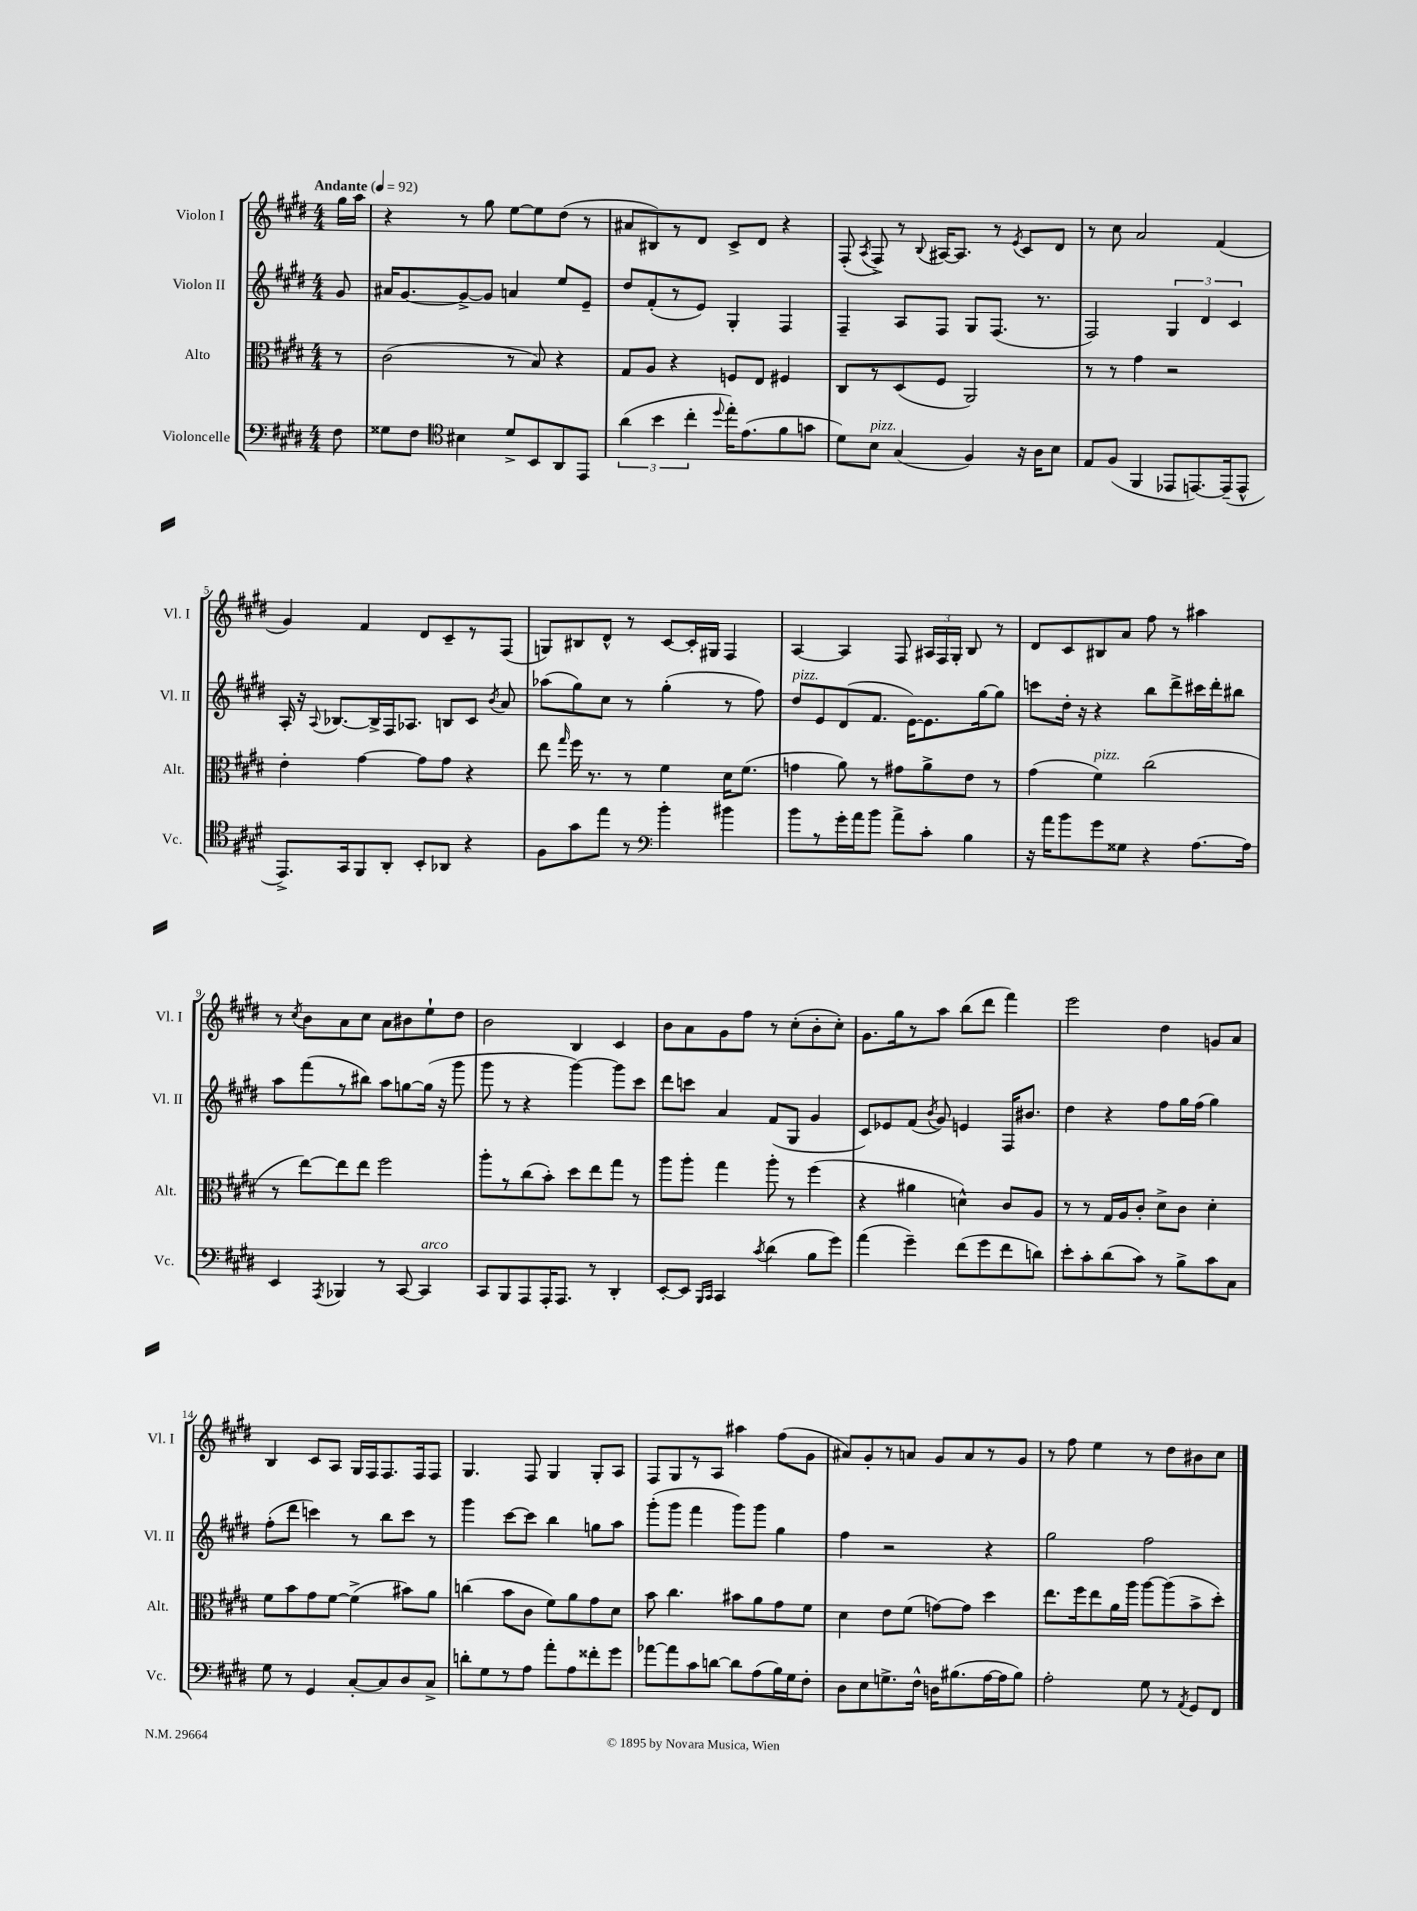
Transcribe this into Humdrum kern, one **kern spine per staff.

**kern	**kern	**kern	**kern
*part4	*part3	*part2	*part1
*staff4	*staff3	*staff2	*staff1
*I"Violoncelle	*I"Alto	*I"Violon II	*I"Violon I
*I'Vc.	*I'Alt.	*I'Vl. II	*I'Vl. I
*clefF4	*clefC3	*clefG2	*clefG2
*k[f#c#g#d#]	*k[f#c#g#d#]	*k[f#c#g#d#]	*k[f#c#g#d#]
*M4/4	*M4/4	*M4/4	*M4/4
*MM92	*MM92	*MM92	*MM92
=	=	=	=
!	!	!	!LO:TX:a:B:t=Andante
8F#\	8r	8g#/	16gg#\LL
.	.	.	16aa\JJ
=1	=1	=1	=1
8G##X\L	(2c#\	16a#X/KL	4r
.	.	[8.g#/	.
8F#\J	.	.	.
*clefC4	*	*	*
4B#X\	.	8g#^/_	8r
.	.	8g#/J]	8gg#\
8d#^/L	8r	4an/	[8ee\L
8BB/	8B/)	.	8ee\]
8AA/	4r	8ee/L	(8dd#\J
8EE/J	.	8e~/J	8r
=2	=2	=2	=2
(6a\	8G#/L	8dd#/L	8a#X/L
.	8A/J	(8f#'/	8B#X/)
6b\	.	.	.
.	4r	8r	8r
6cc#'\	.	.	.
.	.	8e/J)	8d#/J
8qqdd#/	.	.	.
16ee'\KL)	8Fn/L	4G#'/	8c#^/L
(8.e\	.	.	.
.	8E/J	.	8d#/J
8f#\	4F#X/	4F#/	4r
8gn\J	.	.	.
=3	=3	=3	=3
8d#\L)	8C#/L	4F#~/	(8F#'/
.	.	.	8qA/
!LO:TX:a:i:t=pizz.	!	!	!
8B\J	8r	.	8F#^/)
(4G#/	(8D#/	8A/L	8r
.	.	.	8qqB/
.	8F#/J	8F#/J	[16A#X/KL
.	.	.	8.A#/J]
4F#/)	2AA/)	8G#/L	.
.	.	(8.F#/J	8r
.	.	.	8qe/
16r	.	.	8c#/L
16A\KL	.	8.r	.
8B\J	.	.	8d#/J
=4	=4	=4	=4
8E/L	8r	2F#/)	8r
(8F#/J	8r	.	8cc#\
4FF#/	4g#\	.	2a/
8EE-X/L	2r	6G#/	.
[8.EEn/)	.	.	.
.	.	6d#/	.
.	.	.	(4f#/
(16EE~/k]	.	.	.
.	.	6c#/	.
8EE^^/J	.	.	.
!!LO:LB:g=z
=5	=5	=5	=5
8.EE^/L)	4e'\	16A'/	4g#/)
.	.	16r	.
.	.	8qqA/	.
.	.	[8.B-X/L	.
16GG#/k	.	.	.
8FF#/	[4g#\	.	4f#/
.	.	16B-^/L]	.
8AA'/J	.	16F#/J	.
.	.	8.A-X/J	.
8BB'/L	8g#\L]	.	8d#/L
8AA-X/J	8g#\J	8Bn/L	8c#~/
4r	4r	8c#/J	8r
.	.	8qb/	.
.	.	8a/	(8F#/J
=6	=6	=6	=6
8F#\L	8ee\	(8aa-X\L	8Gn/L)
.	16qqgg#/	.	.
8g#\	16ff#\	8gg#\)	8B#X/
.	8.r	.	.
8ee\J	.	8cc#\J	8d#^^/J
8r	8r	8r	8r
*clefF4	*	*	*
4b'\	4f#\	(4gg#'\	[8c#/L
.	.	.	16c#'/L]
.	.	.	16G#X/JJ
4b#X\	16d#\KL	8r	4F#/
.	(8.f#\J	.	.
.	.	8ff#\)	.
=7	=7	=7	=7
!	!	!LO:TX:a:i:t=pizz.	!
8b\L	4gn\	8dd#/L	[4A/
8r	.	8e/	.
16g#'\L	8a\)	(8d#/	4A/]
16a\J	.	.	.
8b\J	8r	8.f#/J	.
8a^\L	8g#X\L	.	8F#/
.	.	[16e\KL)	.
8c#'\J	8a^\	8.e\]	24A#X/LL
.	.	.	24F#/
.	.	.	24G#'/JJ
4B\	8e\J	.	8B/
.	.	[16gg#\k	.
.	8r	8gg#\J]	8r
=8	=8	=8	=8
16r	(4g#\	8cccn\L	8d#/L
16a\KL	.	.	.
8b\	.	16dd#'\Jk	8c#/
.	.	16r	.
!	!LO:TX:a:i:t=pizz.	!	!
8g#\	4f#\)	4r	8B#X/
8G##X\J	.	.	8a/J
4r	(2cc#\	8bb\L	8ff#\
.	.	8ddd#^\	8r
[8.A\L	.	16ccc#X\L	4aa#X\
.	.	16ddd#'\J	.
.	.	8bb#X\J	.
16A\Jk]	.	.	.
!!LO:LB:g=z
=9	=9	=9	=9
4EE/	8r	8aa\L	8r
.	.	.	8qcc#/
.	[8ee\L)	(8fff#\	8b\L
8qAAA/	.	.	.
4BBB-X/	8ee\]	8r	8a\
.	8ee\J	8bb#X\J)	8cc#\J
8r	2ff#\	8aa\L	8a\L
[8CC#/	.	[8ggn\	8b#X\
!LO:TX:a:i:t=arco	!	!	!
4CC#/]	.	(16gg\Jk]	8ee`\
.	.	16r	.
.	.	8ggg#\	8dd#\J
=10	=10	=10	=10
8CC#/L	8aa'\L	8ggg#\	2b\
8BBB/	8r	8r	.
8AAA/	(8cc#\	4r	.
16AAA'/K	8b'\J)	.	.
8.AAA/J	.	.	.
.	8dd#\L	[4ggg#\)	4B/
8r	8ee\	.	.
4DD#'/	8gg#\J	8ggg#\L]	4c#/
.	8r	8ccc#\J	.
=11	=11	=11	=11
[8EE'/L	8aa\L	8ddd#\L	8b\L
8EE/J]	8aa'\J	8cccn\J	8a\
16qqBBB/LL	.	.	.
16qqCC#/JJ	.	.	.
4CC#/	4gg#\	4a/	8g#\
.	.	.	8ff#\J
8qc#/	.	.	.
(4d#\	8aa'\	(8f#/L	8r
.	8r	8G#/J	(8cc#'\L
8B\L	(4ff#\	4g#/	8b'\
8g#\J)	.	.	8cc#'\J)
=12	=12	=12	=12
(4a\	4r	8c#/L)	8.g#\L
.	.	8e-X/	.
.	.	.	16gg#\k
4g#~\)	4a#X\	(8f#/J	8r
.	.	8qb/	.
.	.	8g#/)	8aa\J
(8f#\L	4dn^^\)	4en/	(8bb\L
8g#\	.	.	8ddd#\J
8f#\	8c#/L	16F#/KL	4fff#\)
.	.	8.b#X/J	.
8dn\J)	8A/J	.	.
=13	=13	=13	=13
8e'\L	8r	4dd#\	2eee\
8c#'\	8r	.	.
(8d#\	16G#/LL	4r	.
.	16A/J	.	.
8c#\J)	8c#'/J	.	.
8r	8d#^\L	8ff#\L	4dd#\
8B^\L	8c#\J	16gg#\L	.
.	.	(16ff#\JJ	.
8c#\	4d#'\	4gg#\)	8gn/L
8C#\J	.	.	8a/J
!!LO:LB:g=z
=14	=14	=14	=14
8G#\	8f#\L	(8ff#'\L	4B/
8r	8b\	8ddd#\J	.
4GG#/	8g#\	4cccn\)	8c#/L
.	[8f#\J	.	8A/J
[8C#'/L	(4f#^\]	8r	16G#/LL
.	.	.	16F#/J
8C#/]	.	8bb\L	8.F#/
8D#/	8b#X\L)	8ccc\J	.
.	.	.	16F#/k
8C#^/J	8a\J	8r	8F#/J
=15	=15	=15	=15
8dn'\L	(4ccn\	4ggg#\	4.G#/
8G#\	.	.	.
8r	8b\L	[8ccc#\L	.
8A\J	8c#\J	8ccc#\J]	8F#/
8a'\L	8f#\L)	4bb\	4G#/
8A\	8a\	.	.
8f##X'\	8g#\	8ggn\L	8G#'/L
8g#\J	8d#\J	8aa\J	8A/J
=16	=16	=16	=16
[8a-X\L	8b\	(8ggg#'\L	8F#/L
8a-\]	4.cc#\	8ggg#\J	8G#/
8c#\	.	4fff#\	8r
[8dn\J	.	.	8A/J
8d\L]	8b#X\L	8ggg#\L)	4aa#X\
(8A\	8a\	8ggg#\J	.
16B\L)	8g#\	4gg#\	(8ff#\L
16G#\J	.	.	.
8F#'\J	8f#\J	.	8g#\J
=17	=17	=17	=17
8D#\L	4d#\	4ff#\	8a#X/L)
8E\	.	.	8g#'/
8.Gn^\	8e\L	2r	8r
.	(8f#\J	.	8an/J
16F#^^\Jk	.	.	.
16Dn\KL	[8gn\L)	.	8g#/L
(8.B#X\	.	.	.
.	8g\J]	.	8a/
[16A\L	4dd#\	4r	8r
16A\J]	.	.	.
8B#\J)	.	.	8g#/J
=18	=18	=18	=18
2A'\	8.ee\L	2gg#\	8r
.	.	.	8ff#\
.	16ff#\k	.	.
.	8ee\	.	4ee\
.	16a\L	.	.
.	16aa\JJ	.	.
8G#\	[8aa\L	2ff#\	8r
8r	(8aa\]	.	8dd#\L
8qAA/	.	.	.
8GG#/L	8b^\	.	8b#X\
8FF#/J	8dd#'\J)	.	8cc#\J
==	==	==	==
*-	*-	*-	*-
